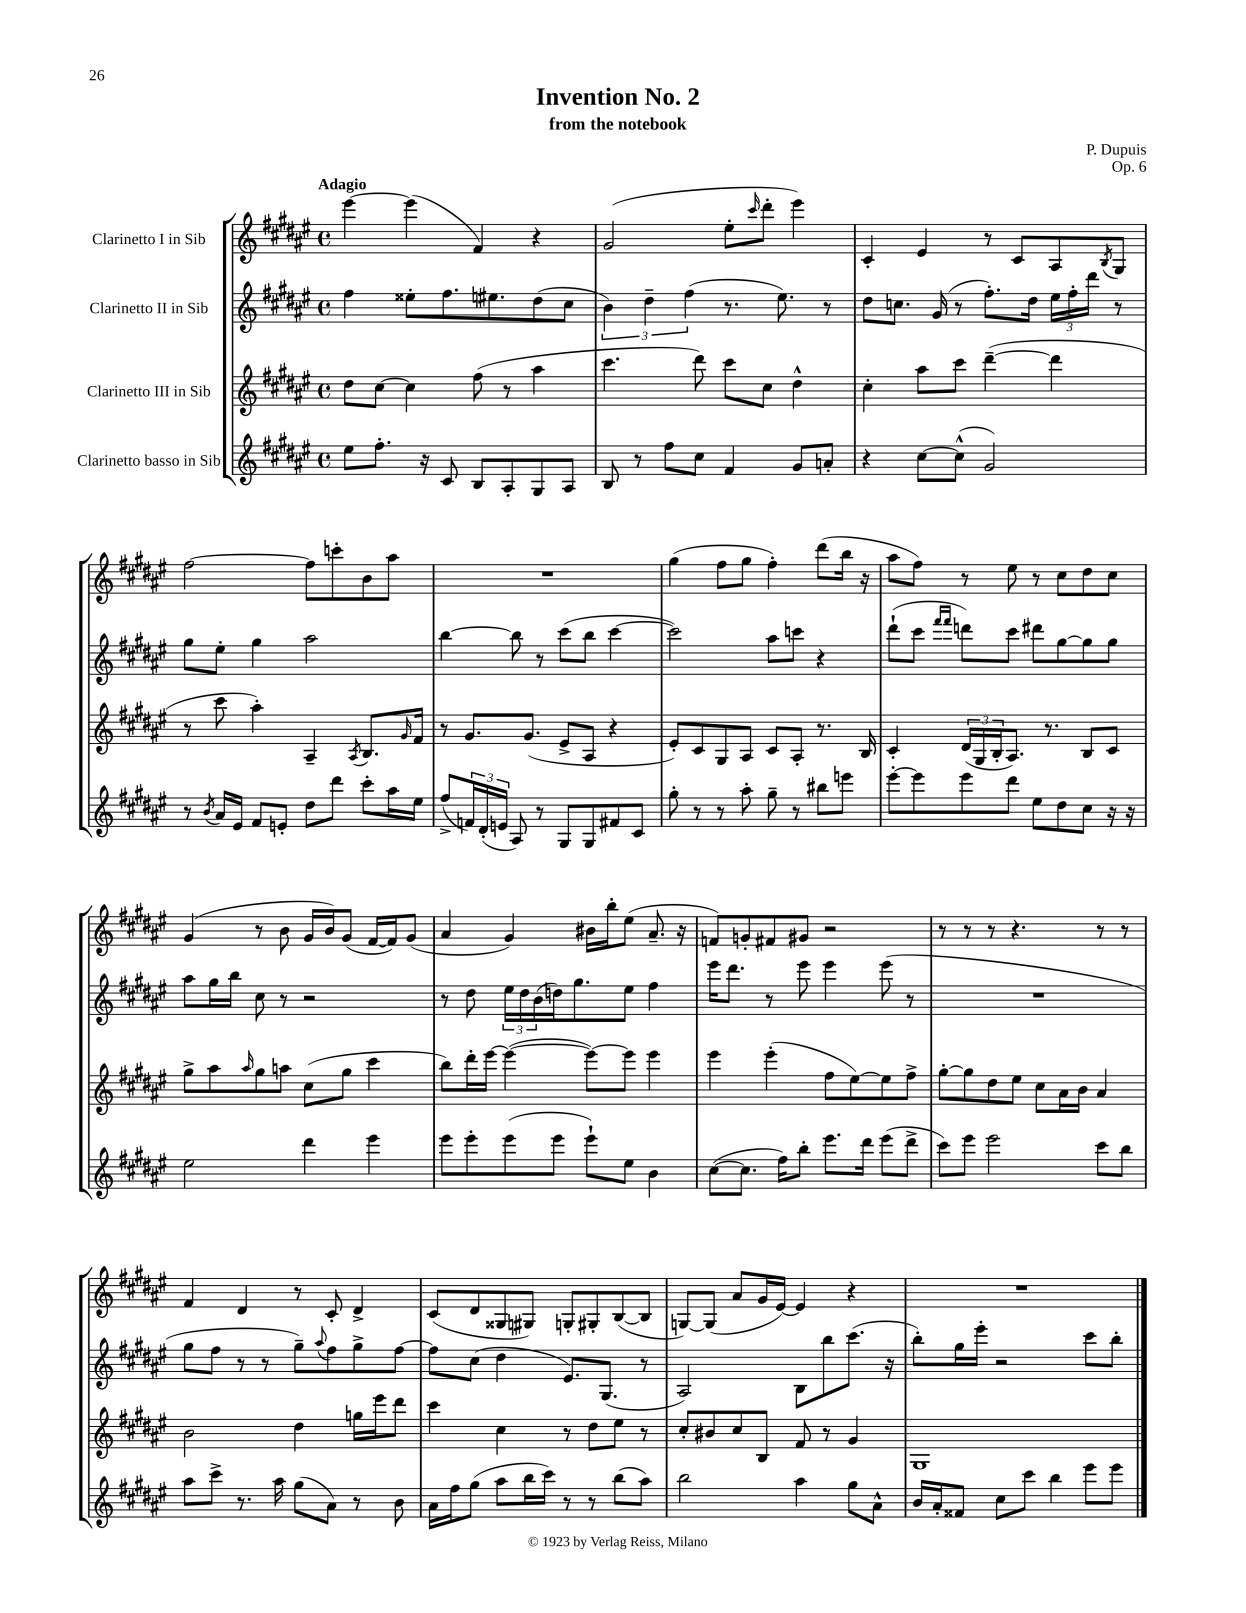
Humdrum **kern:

**kern	**kern	**kern	**kern
*part4	*part3	*part2	*part1
*staff4	*staff3	*staff2	*staff1
*I"Clarinetto basso in Sib	*I"Clarinetto III in Sib	*I"Clarinetto II in Sib	*I"Clarinetto I in Sib
*clefG2	*clefG2	*clefG2	*clefG2
*k[f#c#g#d#a#e#]	*k[f#c#g#d#a#e#]	*k[f#c#g#d#a#e#]	*k[f#c#g#d#a#e#]
*M4/4	*M4/4	*M4/4	*M4/4
*met(c)	*met(c)	*met(c)	*met(c)
=1	=1	=1	=1
!	!	!	!LO:TX:a:B:t=Adagio
8ee#\L	8dd#\L	4ff#\	[4eee#\
8.ff#'\J	[8cc#\J	.	.
.	4cc#\]	8ee##X'\L	(4eee#\]
16r	.	.	.
8c#/	.	8.ff#\	.
8B/L	(8ff#\	.	4f#/)
.	.	8.ee#X\	.
8A#'/	8r	.	.
8G#/	4aa#\	(8dd#\	4r
8A#/J	.	8cc#\J	.
=2	=2	=2	=2
8B/	4.ccc#\	6b\)	(2g#/
8r	.	.	.
.	.	6dd#~\	.
8ff#\L	.	.	.
.	.	(6ff#\	.
8cc#\J	8ddd#\)	.	.
4f#/	8ccc#\L	8.r	8ee#'\L
.	.	.	16qqccc#/
.	8cc#\J	.	8ddd#'\J
.	.	8.ee#\)	.
8g#/L	4dd#^^\	.	4eee#\)
8an'/J	.	8r	.
=3	=3	=3	=3
4r	4cc#'\	8dd#\L	4c#'/
.	.	8.ccn\J	.
[8cc#\L	8aa#\L	.	4e#/
.	.	(16g#/	.
(8cc#^^\J]	8ccc#\J	8r	.
2g#/)	([4ddd#~\	8.ff#'\L)	8r
.	.	.	8c#/L
.	.	16dd#\Jk	.
.	4ddd#\]	24ee#\LL	8A#/
.	.	24ff#'\	.
.	.	24ddd#\JJ	.
.	.	.	8qB/
.	.	8r	8G#/J
!!LO:LB:g=z
=4	=4	=4	=4
8r	8r	8gg#\L	[2ff#\
8qb/	.	.	.
16a#/LL	8ccc#\	8ee#'\J	.
16e#/JJ	.	.	.
8f#/L	4aa#'\)	4gg#\	.
8en'/J	.	.	.
8dd#\L	4A#~/	2aa#\	8ff#\L]
8ddd#\J	.	.	8cccn'\
.	8qA#/	.	.
8ccc#'\L	8.B/L	.	8b\
16aa#\L	.	.	8aa#\J
.	16qqg#/	.	.
16ee#\JJ	16f#/Jk	.	.
=5	=5	=5	=5
(8ff#^/L	8r	[4bb\	1r
24fn/L)	8.g#/L	.	.
(24d#'/	.	.	.
24en/JJ	.	.	.
8A#/)	.	8bb\]	.
.	(8.g#/J	.	.
8r	.	8r	.
8G#/L	8e#^/L	(8ccc#\L	.
8G#/	8A#/J	8bb\J	.
8f#X/	4r	[4ccc#\	.
8c#/J	.	.	.
=6	=6	=6	=6
8gg#'\	8e#'/L)	2ccc#\])	(4gg#\
8r	8c#/	.	.
8r	8G#/	.	8ff#\L
8aa#'\	8A#/J	.	8gg#\J
8gg#~\	8c#/L	8aa#\L	4ff#'\)
8r	8A#'/J	8cccn\J	.
8bb#X\L	8.r	4r	(8ddd#\L
8eeen\J	.	.	16bb\Jk
.	16B/	.	16r
=7	=7	=7	=7
[8eee#'\L	4c#'/	(8ddd#`\L	8aa#\L
8eee#\]	.	8ccc#\J	8ff#\J)
.	.	16qqfff#/LL	.
.	.	16qqfff#/JJ	.
8eee#\	(24d#/LL	8dddn\L)	8r
.	24G#/	.	.
.	24B'/J	.	.
8ddd#\J	8.A#/J)	8ccc#\J	8ee#\
8ee#\L	.	8ddd#X\L	8r
.	8.r	.	.
8dd#\	.	[8gg#\	8cc#\L
8cc#\J	8B/L	8gg#\]	8dd#\
16r	8c#/J	8gg#\J	8cc#\J
16r	.	.	.
!!LO:LB:g=z
=8	=8	=8	=8
2ee#\	8gg#^\L	8aa#\L	(4g#/
.	8aa#\	16gg#\L	.
.	.	16bb\JJ	.
.	16qqaa#/	.	.
.	8gg#\	8cc#\	8r
.	8aan\J	8r	8b\
4ddd#\	(8cc#\L	2r	16g#/LL
.	.	.	16b/J)
.	8gg#\J	.	(8g#/J
4eee#\	4ccc#\	.	[16f#/LL
.	.	.	16f#/J])
.	.	.	(8g#/J
=9	=9	=9	=9
8eee#\L	8bb\L)	8r	4a#/
8eee#'\	16ddd#'\L	8dd#\	.
.	[16eee#\JJ	.	.
(8eee#\	(4eee#\_	24ee#\LL	4g#/)
.	.	24dd#\	.
.	.	(24b\	.
8eee#\J	.	16ddn\J)	.
.	.	8.gg#\	.
8eee#`\L)	8eee#\L_)	.	16b#X\LL
.	.	.	16bb'\J
8ee#\J	8eee#\J]	8ee#\J	(8ee#\J
4b\	4eee#\	4ff#\	8.a#~/
.	.	.	16r
=10	=10	=10	=10
([8cc#\L	4eee#\	16eee#\KL	8fn/L)
.	.	8.ddd#\J	.
8.cc#\J]	.	.	8gn'/
.	(4eee#'\	8r	8f#X/
16ff#\KL)	.	.	.
8bb'\J	.	8eee#\	8g#X/J
8.eee#\L	8ff#\L	4eee#\	2r
.	[8ee#\)	.	.
16ddd#\Jk	.	.	.
(8eee#\L	8ee#\]	(8eee#\	.
8ddd#^\J	8ff#^\J	8r	.
=11	=11	=11	=11
8ccc#\L)	[8gg#'\L	1r	8r
8eee#\J	8gg#\]	.	8r
2eee#\	8dd#\	.	8r
.	8ee#\J	.	4.r
.	8cc#\L	.	.
.	16a#\L	.	.
.	16b\JJ	.	.
8ccc#\L	4a#/	.	8r
8bb\J	.	.	8r
!!LO:LB:g=z
=12	=12	=12	=12
8aa#\L	2b\	8gg#\L	4f#/
8ccc#^\J	.	8ff#\J	.
8.r	.	8r	4d#/
.	.	8r	.
16aa#\	.	.	.
(8gg#\L	4dd#\	8gg#~\L)	8r
.	.	8qqaa#/	.
8a#\J)	.	8ff#\	8c#'/
8r	16ggn\LL	8gg#^\	4d#^/
.	16eee#\J	.	.
8b\	8ddd#\J	[8ff#\J	.
=13	=13	=13	=13
16a#\LL	4ccc#\	8ff#\L]	(8c#/L
16ff#\J	.	.	.
(8gg#\J	.	(8cc#\J	8d#/
8aa#\L	4cc#\	4dd#\	8G##X/
16bb\L	.	.	8G#X/J)
16ccc#\JJ)	.	.	.
8r	8r	8.e#/L)	8Gn'/L
8r	8dd#\L	.	8G#X'/
.	.	(8.G#/J	.
(8bb\L	8ee#\J	.	([8B/
8aa#\J)	8r	8r	8B/J]
=14	=14	=14	=14
2bb\	8cc#'/L	2A#/)	[8Gn/L)
.	8b#X/	.	(8G/J]
.	8cc#/	.	8a#/L
.	8B/J	.	16g#/L
.	.	.	[16e#/JJ)
4aa#\	8f#/	8B\L	4e#/]
.	8r	8bb\	.
8gg#\L	4g#/	(8.ccc#\J	4r
8a#^^\J	.	.	.
.	.	16r	.
=15	=15	=15	=15
16b/LL	1G#	8bb'\L)	1r
16a#'/J	.	.	.
8f##X/J	.	16gg#\L	.
.	.	16eee#'\JJ	.
8cc#\L	.	2r	.
8ccc#\J	.	.	.
4bb\	.	.	.
8eee#\L	.	8ccc#\L	.
8eee#\J	.	8bb'\J	.
==	==	==	==
*-	*-	*-	*-
